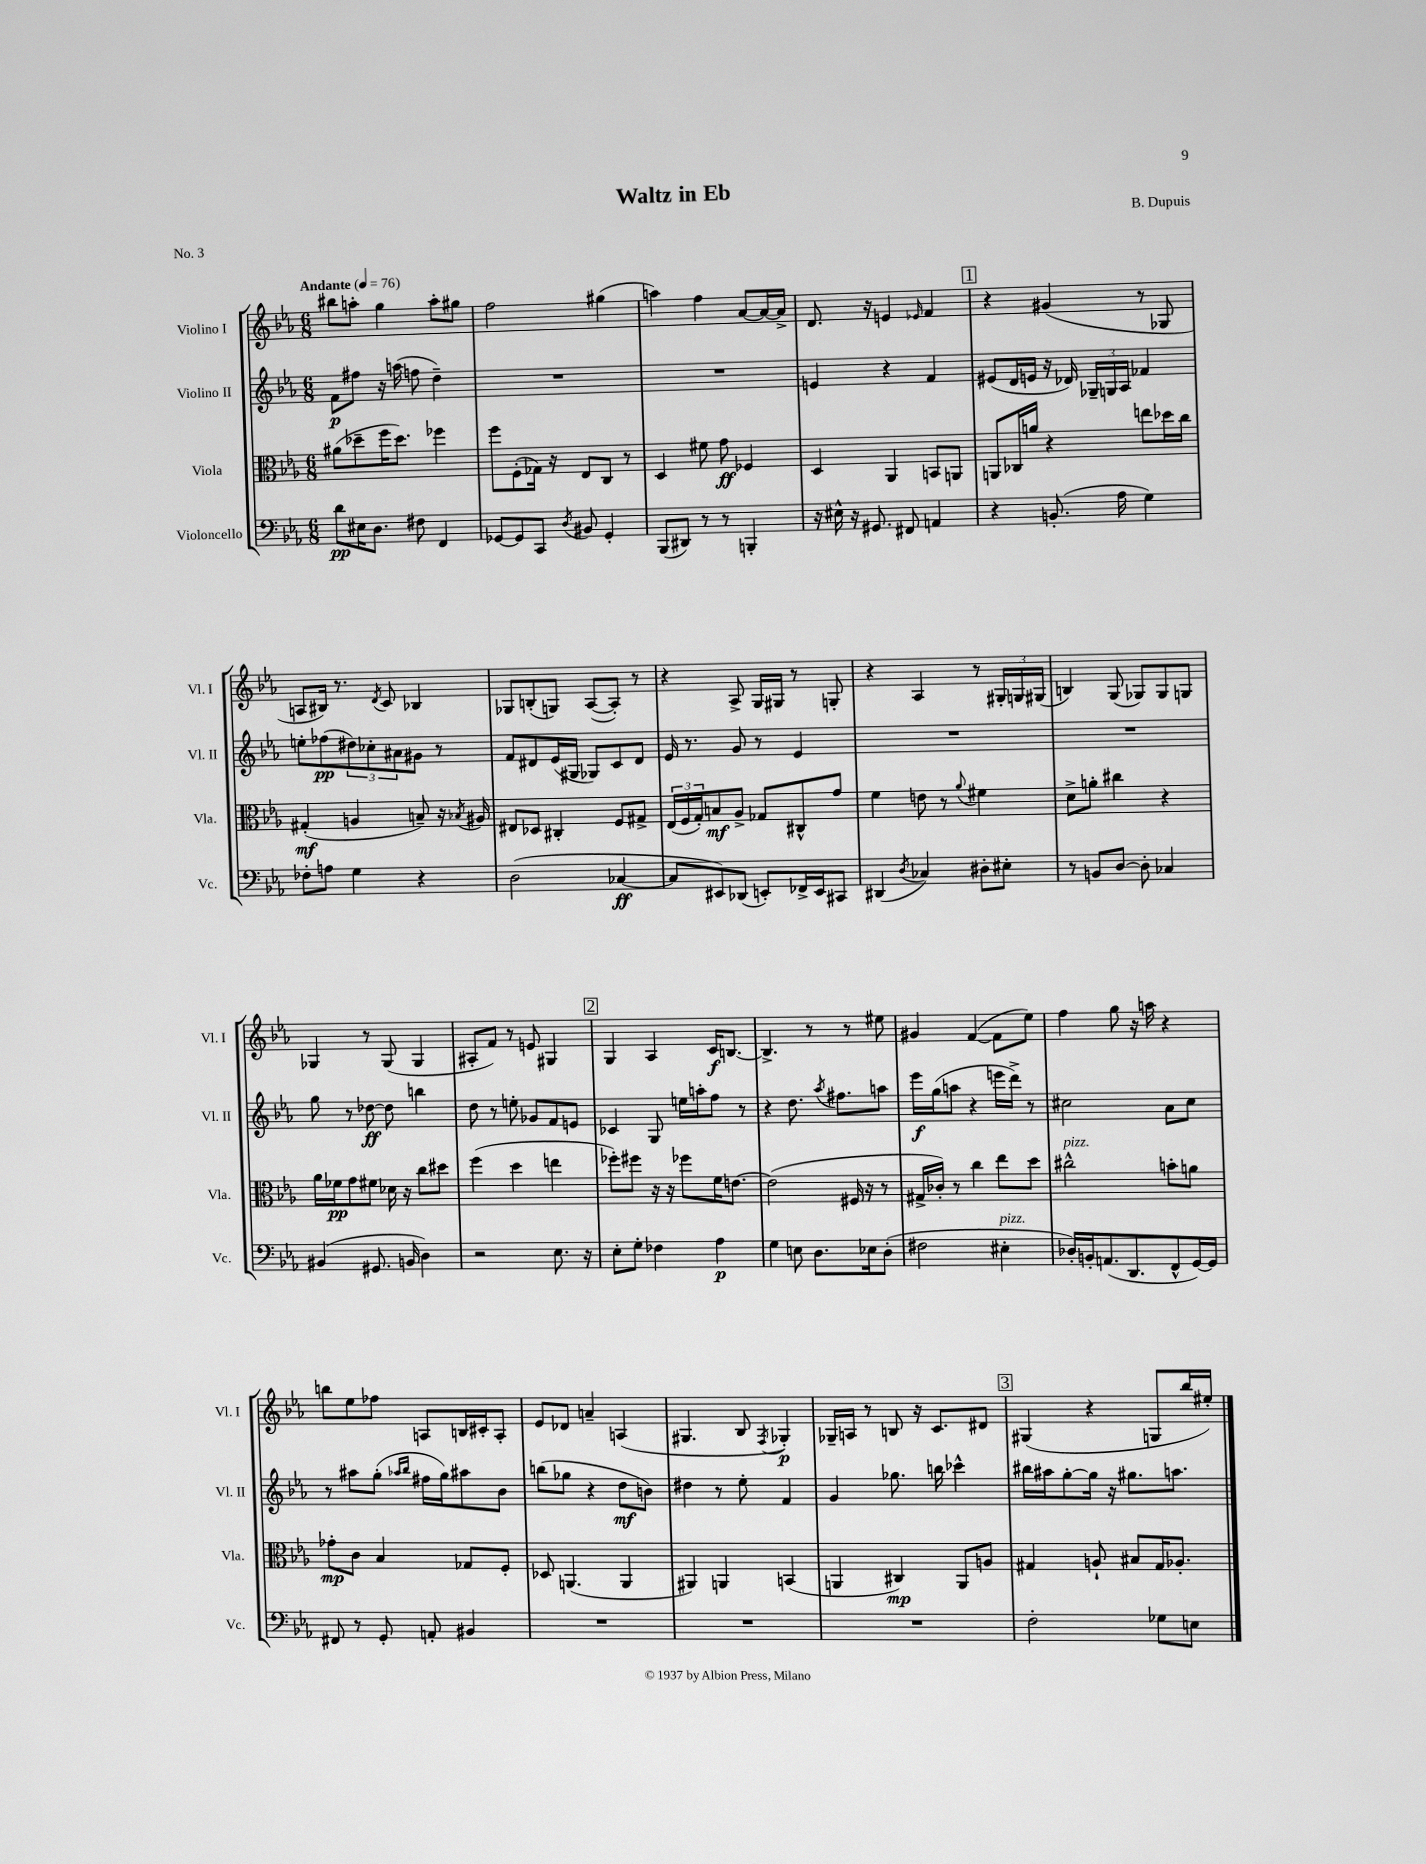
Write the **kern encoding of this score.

**kern	**dynam	**kern	**dynam	**kern	**dynam	**kern	**dynam
*part4	*part4	*part3	*part3	*part2	*part2	*part1	*part1
*staff4	*staff4	*staff3	*staff3	*staff2	*staff2	*staff1	*staff1
*I"Violoncello	*	*I"Viola	*	*I"Violino II	*	*I"Violino I	*
*I'Vc.	*	*I'Vla.	*	*I'Vl. II	*	*I'Vl. I	*
*clefF4	*	*clefC3	*	*clefG2	*	*clefG2	*
*k[b-e-a-]	*	*k[b-e-a-]	*	*k[b-e-a-]	*	*k[b-e-a-]	*
*M6/8	*	*M6/8	*	*M6/8	*	*M6/8	*
*MM76	*	*MM76	*	*MM76	*	*MM76	*
=1	=1	=1	=1	=1	=1	=1	=1
!	!	!	!	!	!	!LO:TX:a:B:t=Andante	!
8d\L	pp	(8a#X\L	.	8f\L	p	8bb#X\L	.
16E#X\K	.	8dd-X~\	.	8ff#X\J	.	8aan'\J	.
8.D\J	.	.	.	.	.	.	.
.	.	16ff\K	.	16r	.	4gg\	.
.	.	8.dd-\J)	.	(16aan\	.	.	.
8F#X\	.	.	.	8ffn\	.	.	.
4FF/	.	4ff-X\	.	4dd~\)	.	8aa'\L	.
.	.	.	.	.	.	8gg#X\J	.
=2	=2	=2	=2	=2	=2	=2	=2
[8GG-X/L	.	8ff\L	.	2.r	.	2ff\	.
8GG-/]	.	(8F'\	.	.	.	.	.
8CC/J	.	16G-X\Jk)	.	.	.	.	.
.	.	16r	.	.	.	.	.
8qD/	.	.	.	.	.	.	.
8BB#X/	.	8E-/L	.	.	.	.	.
4GG-'/	.	8C/J	.	.	.	(4gg#X\	.
.	.	8r	.	.	.	.	.
=3	=3	=3	=3	=3	=3	=3	=3
(8BBB-/L	.	4D/	.	2.r	.	4aan\)	.
8DD#X/J)	.	.	.	.	.	.	.
8r	.	8f#X\	.	.	.	4ff\	.
8r	.	8g\	ff	.	.	.	.
4BBBn'/	.	4F-X/	.	.	.	[8a-/L	.
.	.	.	.	.	.	16a-/L_	.
.	.	.	.	.	.	16a-^/JJ]	.
=4	=4	=4	=4	=4	=4	=4	=4
16r	.	4D/	.	4en/	.	8.d/	.
16E#X^^\	.	.	.	.	.	.	.
16r	.	.	.	.	.	.	.
8.GG#X/	.	.	.	.	.	16r	.
.	.	4AA-/	.	4r	.	4en/	.
8FF#X/	.	.	.	.	.	.	.
.	.	.	.	.	.	16qqe-X/	.
4AAn/	.	8BBn/L	.	4f/	.	4f/	.
.	.	8AAn/J	.	.	.	.	.
!!LO:REH:place=s1:t=1
=5	=5	=5	=5	=5	=5	=5	=5
4r	.	8AAn/L	.	(8e#X/L	.	4r	.
.	.	16C-X/L	.	16d/L	.	.	.
.	.	16an/JJ	.	16en/JJ	.	.	.
(8.BBn'/	.	4r	.	16r	.	(4g#X/	.
.	.	.	.	16d-X/)	.	.	.
.	.	.	.	24G-X~/LL	.	.	.
.	.	.	.	24Gn/	.	.	.
16A-\	.	.	.	.	.	.	.
.	.	.	.	24A-/JJ	.	.	.
4G\)	.	8een\L	.	4f-X/	.	8r	.
.	.	16dd-X\L	.	.	.	8G-X/	.
.	.	16cc\JJ	.	.	.	.	.
!!LO:LB:g=z
=6	=6	=6	=6	=6	=6	=6	=6
8F-X'\L	.	(4G#X'/	mf	8een'\L	.	8An/L	.
8An\J	.	.	.	(8ff-X\	pp	16B#X/Jk)	.
.	.	.	.	.	.	8.r	.
4G\	.	4An/	.	12dd#X\)	.	.	.
.	.	.	.	12cc-X'\	.	.	.
.	.	.	.	.	.	8qd/	.
.	.	.	.	.	.	8c/	.
.	.	.	.	12a#X\	.	.	.
4r	.	8Bn~/)	.	8g#X\J	.	4B-X/	.
.	.	16r	.	8r	.	.	.
.	.	8qB-X/	.	.	.	.	.
.	.	16A#X/	.	.	.	.	.
=7	=7	=7	=7	=7	=7	=7	=7
(2D\	.	8E#X/L	.	8f/L	.	8G-X/L	.
.	.	8D-X/J	.	8d#X/	.	(8Bn'/	.
.	.	4C#X'/	.	(16e-/L	.	8Gn/J)	.
.	.	.	.	16G#X/JJ	.	.	.
.	.	.	.	8G-X/L)	.	([8A-/L	.
[4C-X/	ff	8F/L	.	8c/	.	8A-'/J])	.
.	.	8G#X^/J	.	8d#/J	.	8r	.
=8	=8	=8	=8	=8	=8	=8	=8
8C-/L]	.	(24E-/LL	.	16e-/	.	4r	.
.	.	24F/	.	.	.	.	.
.	.	.	.	8.r	.	.	.
.	.	24G'/J)	.	.	.	.	.
8EE#X/)	.	8Bn/	mf	.	.	.	.
(8DD-X/J	.	8A-^/J	.	8g/	.	8A-^/	.
8EEn'/L)	.	8G-X/L	.	8r	.	16G/LL	.
.	.	.	.	.	.	16G#X/JJ	.
16FF-X^/L	.	8C#X^^/	.	4e-/	.	8r	.
16EE/J	.	.	.	.	.	.	.
8CC#X/J	.	8g/J	.	.	.	8Gn'/	.
=9	=9	=9	=9	=9	=9	=9	=9
(4DD#X/	.	4f\	.	2.r	.	4r	.
8qD/	.	.	.	.	.	.	.
4C-X/)	.	8en\	.	.	.	4A-/	.
.	.	8r	.	.	.	.	.
.	.	8qqa-/	.	.	.	.	.
8D#X'\L	.	4f#X\	.	.	.	8r	.
8E#X'\J	.	.	.	.	.	24G#X'/LL	.
.	.	.	.	.	.	24Gn/	.
.	.	.	.	.	.	(24G#X/JJ	.
=10	=10	=10	=10	=10	=10	=10	=10
8r	.	8d^\L	.	2.r	.	4Bn/)	.
8BBn/L	.	8an'\J	.	.	.	.	.
[8D/J	.	4cc#X\	.	.	.	(8G/	.
8D'\]	.	.	.	.	.	8G-X/L)	.
4C-X/	.	4r	.	.	.	8G-/	.
.	.	.	.	.	.	8Gn/J	.
!!LO:LB:g=z
=11	=11	=11	=11	=11	=11	=11	=11
(4BB#X/	.	16a-\LL	.	8gg\	.	4G-X/	.
.	.	16f-X\J	pp	.	.	.	.
.	.	8g\	.	8r	.	.	.
8.GG#X/	.	8f#X\J	.	[8dd-X\	ff	8r	.
.	.	16d-X\	.	8dd-\]	.	(8G-/	.
16BBn/	.	16r	.	.	.	.	.
4D\)	.	8cc\L	.	4bbn\	.	4G-/	.
.	.	8dd#X\J	.	.	.	.	.
=12	=12	=12	=12	=12	=12	=12	=12
2r	.	(4ff\	.	8dd\	.	8A#X'/L	.
.	.	.	.	8r	.	8f/J)	.
.	.	4dd\	.	8een'\	.	8r	.
.	.	.	.	8g-X/L	.	8en/	.
8.E-\	.	4een\	.	8f/	.	4G#X/	.
.	.	.	.	8en/J	.	.	.
16r	.	.	.	.	.	.	.
!!LO:REH:place=s1:t=2
=13	=13	=13	=13	=13	=13	=13	=13
8E-'\L	.	8ff-X'\L)	.	4c-X/	.	4G/	.
8G'\J	.	8ff#X\J	.	.	.	.	.
4F-X\	.	16r	.	8G/	.	4A-/	.
.	.	16r	.	.	.	.	.
.	.	8ff-X\L	.	16een\LL	.	.	.
.	.	.	.	16aan'\J	.	.	.
4A-\	p	16f\K	.	8ff\J	.	16c/KL	f
.	.	[8.en\J	.	.	.	[8.Bn/J	.
.	.	.	.	8r	.	.	.
=14	=14	=14	=14	=14	=14	=14	=14
4G\	.	(2e\]	.	4r	.	4.B^/]	.
8En\	.	.	.	8.dd\	.	.	.
8.D\L	.	.	.	.	.	8r	.
.	.	.	.	8qaa-/	.	.	.
.	.	.	.	8.ff#X\L	.	.	.
.	.	16F#X/	.	.	.	8r	.
16E-X\k	.	16r	.	.	.	.	.
(8D'\J	.	8r	.	8aan\J	.	8ee#X\	.
=15	=15	=15	=15	=15	=15	=15	=15
2F#X\	.	16G#X^/LL	.	16eee-\LL	f	4g#X/	.
.	.	16c-X'/JJ)	.	(16gg\J	.	.	.
.	.	8r	.	8aan\J	.	.	.
.	.	4cc\	.	4r	.	([4f/	.
!LO:TX:a:i:t=pizz.	!	!	!	!	!	!	!
4E#X'\	.	8ee-\L	.	16eeen\LL	.	8f\L]	.
.	.	.	.	16ddd^\JJ)	.	.	.
.	.	8dd\J	.	8r	.	8ee-\J)	.
=16	=16	=16	=16	=16	=16	=16	=16
!	!	!LO:TX:a:i:t=pizz.	!	!	!	!	!
16D-X'/LL)	.	2cc#X^^\	.	2cc#X\	.	4ff\	.
16BBn'/J	.	.	.	.	.	.	.
(8.AAn/	.	.	.	.	.	.	.
.	.	.	.	.	.	8gg\	.
8.DD/	.	.	.	.	.	.	.
.	.	.	.	.	.	16r	.
.	.	.	.	.	.	16aan\	.
8FF^^/	.	8bn'\L	.	8a-\L	.	4r	.
[16GG/L)	.	8an\J	.	8cc#\J	.	.	.
16GG/JJ]	.	.	.	.	.	.	.
!!LO:LB:g=z
=17	=17	=17	=17	=17	=17	=17	=17
8FF#X/	.	8g-X'\L	mp	8r	.	8bbn\L	.
8r	.	8c\J	.	8aa#X\L	.	8ee-\	.
8GG'/	.	4B-/	.	(8gg'\J	.	8ff-X\J	.
.	.	.	.	16qqaa-X/LL	.	.	.
.	.	.	.	16qqbb-/JJ	.	.	.
8AAn'/	.	.	.	16ff#X\LL	.	8An/L	.
.	.	.	.	16gg\J)	.	.	.
4BB#X/	.	8G-X/L	.	8aa#X\	.	16Bn/L	.
.	.	.	.	.	.	16c#X'/J	.
.	.	8F'/J	.	8b-\J	.	8A'/J	.
=18	=18	=18	=18	=18	=18	=18	=18
2.r	.	8D-X/	.	(8bbn\L	.	8e-/L	.
.	.	(4.AAn/	.	8gg-X\J	.	8d-X/J	.
.	.	.	.	4r	.	4an~/	.
.	.	4AA/	.	8dd\L	mf	(4An/	.
.	.	.	.	8bn\J)	.	.	.
=19	=19	=19	=19	=19	=19	=19	=19
2.r	.	4AA#X/)	.	4dd#X\	.	4.G#X/	.
.	.	4AAn/	.	8r	.	.	.
.	.	.	.	8ee-'\	.	8B-/	.
.	.	.	.	.	.	8qF/	.
.	.	(4BBn/	.	4f/	.	4G-X'/)	p
=20	=20	=20	=20	=20	=20	=20	=20
2.r	.	4AAn/	.	4g/	.	16G-X~/LL	.
.	.	.	.	.	.	16An/JJ	.
.	.	.	.	.	.	8r	.
.	.	4C#X/)	mp	8.gg-X\	.	8Bn/	.
.	.	.	.	.	.	16r	.
.	.	.	.	16bbn\	.	8.c/L	.
.	.	8AA/L	.	4ccc-X^^\	.	.	.
.	.	8An/J	.	.	.	8d#X/J	.
!!LO:REH:place=s1:t=3
=21	=21	=21	=21	=21	=21	=21	=21
2F'\	.	4G#X/	.	16bb#X\LL	.	(4G#X/	.
.	.	.	.	16aa#X\J	.	.	.
.	.	.	.	[8gg'\	.	.	.
.	.	8An`/	.	16gg\Jk]	.	4r	.
.	.	.	.	16r	.	.	.
.	.	8B#X/L	.	8.gg#X\L	.	.	.
8G-X\L	.	16G#/K	.	.	.	8Gn/L	.
.	.	8.A-X'/J	.	8.aan\J	.	.	.
8En\J	.	.	.	.	.	16bb-/L	.
.	.	.	.	.	.	16ee#X'/JJ)	.
==	==	==	==	==	==	==	==
*-	*-	*-	*-	*-	*-	*-	*-
